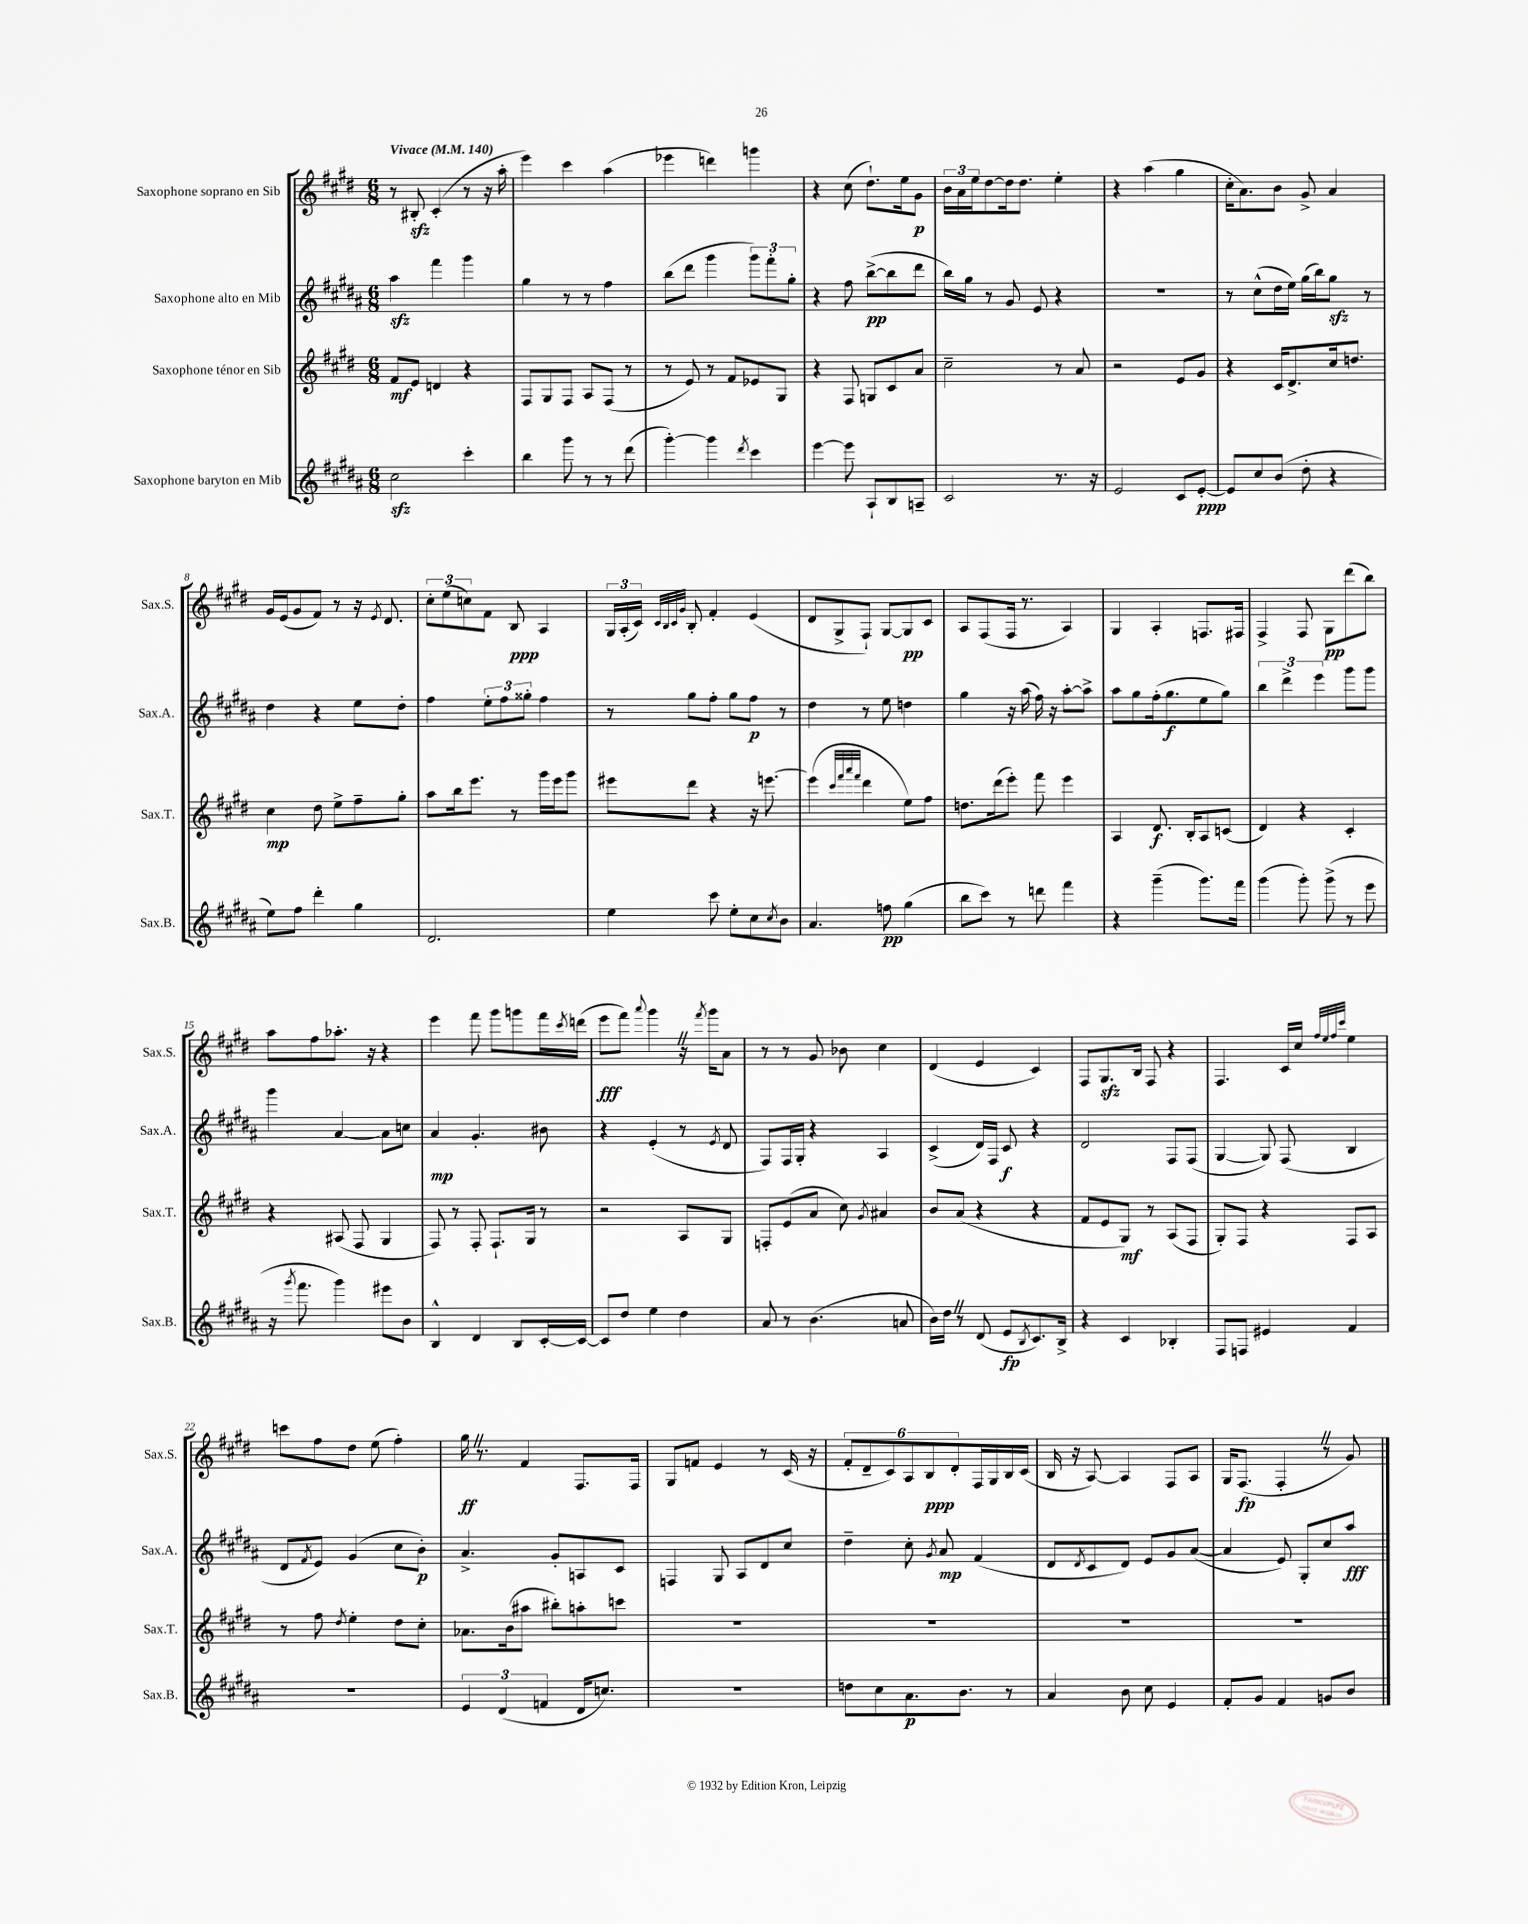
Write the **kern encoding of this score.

**kern	**kern	**kern	**kern
*staff4	*staff3	*staff2	*staff1
*clefG2	*clefG2	*clefG2	*clefG2
*k[f#c#g#d#a#]	*k[f#c#g#d#]	*k[f#c#g#d#a#]	*k[f#c#g#d#]
*M6/8	*M6/8	*M6/8	*M6/8
*MM140	*MM140	*MM140	*MM140
2cc#	8f#	4aa#	8r
.	8e	.	8B#'
.	4d	4fff#	(4c#'
4ccc#'	4r	4ggg#	8r
.	.	.	16r
.	.	.	16aa'
=	=	=	=
4bb	8F#	4gg#	4eee)
.	8G#	.	.
8ggg#	8F#	8r	4ccc#
8r	8A	8r	.
8r	(8F#	4ff#	(4aa
(8ddd#	8r	.	.
=	=	=	=
[4ggg#')	8r	(8bb	4eee-
.	8e)	8ddd#	.
4ggg#]	8r	4ggg#	4ddd)
.	8f#	.	.
8qddd#	.	.	.
4ccc#	8e-	12ggg#)	4ggg
.	.	12fff#'	.
.	8G#	.	.
.	.	12gg#'	.
=	=	=	=
[4eee	4r	4r	4r
8eee]	8F#	8ff#	(8cc#
8A#`	8G	([8bb^	8.dd#`)
8B	8c#	8bb]	.
.	.	.	16ee
8A~	8a	8ddd#	8g#
=	=	=	=
2c#	2cc#~	16bb)	24b
.	.	.	24a
.	.	16gg#	.
.	.	.	24ee
.	.	8r	[8dd#
.	.	8g#	16dd#]
.	.	.	8.dd#
.	.	8e	.
8.r	8r	4r	4ee'
.	8a	.	.
16r	.	.	.
=	=	=	=
2e	2r	2.r	4r
.	.	.	(4aa
8c#	8e	.	4gg#
[8e'	8g#	.	.
=	=	=	=
8e]	4r	8r	16cc#'
.	.	.	8.a)
8cc#	.	(8cc#^^	.
(8b	16c#	16dd#	8b
.	8.d#^	16ee)	.
8dd#'	.	(16gg#	8g#^
.	.	16bb)	.
4r	16cc#	8gg#	4a
.	8.dd	.	.
.	.	8r	.
=	=	=	=
8ee)	4cc#	4dd#	16g#
.	.	.	(16e
8ff#	.	.	8g#
4ddd#'	8dd#	4r	8f#)
.	8ee^	.	8r
4gg#	8ff#~	8ee	16r
.	.	.	8qe
.	.	.	8.d#
.	8gg#'	8dd#'	.
=	=	=	=
2.d#	8aa	4ff#	12cc#'
.	.	.	(12ee
.	16bb	.	.
.	.	.	12cc)
.	8.eee	.	.
.	.	12ee'	8f#
.	.	12ff#	.
.	8r	.	8B
.	.	12gg##'	.
.	16ggg#	4ff#	4A
.	16eee	.	.
.	8ggg#	.	.
=	=	=	=
4ee	8eee#	8r	24G#
.	.	.	(24A'
.	.	.	24c#)
.	.	.	32qqc#
.	.	.	32qqB
.	.	.	32qqc#
.	.	.	32qqg#
.	8ddd#	8gg#	8B'
8ccc#	4r	8ff#'	4f#'
8ee'	.	8gg#	.
8cc#	16r	8ff#	(4e
.	[8.eee	.	.
8qcc#	.	.	.
8b	.	8r	.
=	=	=	=
4.a#	(4eee]	4dd#	8d#
.	.	.	8G#^
.	32qqccc#	.	.
.	32qqfff#	.	.
.	32qqaaa	.	.
.	32qqfff#	.	.
.	4ddd#	8r	8F#`)
8ff	.	8ee	[8G#
(4gg#	8ee)	4dd	8G#]
.	8ff#	.	8c#
=	=	=	=
8bb	8.dd	4gg#	8A
8ccc#)	.	.	(8F#
.	(16ddd#	.	.
8r	8eee')	16r	16F#
.	.	(16aa#	8.r
8ddd	8fff#	16ff#)	.
.	.	16r	.
4fff#	4eee	[8aa#'	4A)
.	.	8aa#^]	.
=	=	=	=
4r	4A	8aa#	4G#
.	.	8gg#	.
(4ggg#~	8.d#	(16ff#'	4A'
.	.	8.gg#	.
.	16B'	.	.
8.ggg#)	8A	8ee	8.F
.	(8c	8gg#)	.
16fff#	.	.	16F#
=	=	=	=
(4ggg#	4d#)	6bb	4F#^
.	.	6ddd#^	.
8ggg#')	4r	.	8F#
.	.	6eee	.
(8ggg#^	.	.	8G#
8r	4c#'	8ggg#	(8ddd#
8eee	.	8ggg#	8bb)
=	=	=	=
16r	4r	4ggg#	8aa
8qggg#	.	.	.
8.fff#	.	.	.
.	.	.	8ff#
4ggg#)	(8A#	[4a#	8.aa-'
.	8F#	.	.
.	.	.	16r
8eee#	4G#	8a#]	4r
8b	.	8cc	.
=	=	=	=
4B^^	8F#)	4a#	4eee
.	8r	.	.
4d#	8F#'	4.g#'	8fff#
.	8.F#`	.	8ggg#
8B	.	.	8ggg
.	16G#	.	.
[16c#'	8r	8b#	16fff#
.	.	.	8qccc#
16c#_	.	.	(16ddd
=	=	=	=
8c#]	2r	4r	8eee
8dd#	.	.	8fff#)
.	.	.	8qqaaa
4ee	.	(4e'	4ggg#
4dd#	8A	8r	16r
.	.	.	8qfff#
.	.	.	16ggg#
.	.	8qe	.
.	8G#	8d#	8a
=	=	=	=
8a#	8F'	8F#)	8r
8r	(8e	16F#	8r
.	.	16G#'	.
(4.b	8a	4r	8g#
.	8cc#)	.	8b-
.	8qg#	.	.
.	4a#	4A#	4cc#
8a	.	.	.
=	=	=	=
16b)	8b	(4c#^	(4d#
16dd#	.	.	.
8r	(8a	.	.
(8d#	4r	16d#)	4e
.	.	16F#	.
8e	.	8c#	.
8qB	.	.	.
8.c#)	4r	4r	4c#)
16B^	.	.	.
=	=	=	=
4r	8f#	2d#	8F#
.	8e	.	8.G#
4c#	8G#)	.	.
.	.	.	16B
.	8r	.	8F#
4B-'	(8A	8F#	4r
.	8F#	(8F#	.
=	=	=	=
8F#	8G#')	[4G#	4.F#
8F	8F#	.	.
4e#	4r	8G#])	.
.	.	(8F#	16c#
.	.	.	16cc#
.	.	.	32qqff#
.	.	.	32qqee
.	.	.	32qqff#
.	.	.	32qqccc#
4f#	8F#	4B	4ee
.	8A	.	.
=	=	=	=
2.r	8r	8d#	8ccc
.	.	8qf#	.
.	8ff#	8e)	8ff#
.	8qdd#	.	.
.	4ee'	(4g#	8dd#
.	.	.	(8ee
.	8dd#	8cc#	4ff#')
.	8cc#'	8b')	.
=	=	=	=
6e	8.a-	4.a#^	16gg#
.	.	.	8.r
(6d#	.	.	.
.	(16b	.	.
.	8aa#	.	4f#
6f	.	.	.
.	8bb#')	8g#'	.
16d#	8aa'	8A	8.F#
8.cc)	.	.	.
.	8ccc	8c#	.
.	.	.	16F#
=	=	=	=
2.r	2.r	4F	8G#
.	.	.	8f
.	.	8G#	4e
.	.	8A#	.
.	.	8d#	8r
.	.	8cc#	(16c#
.	.	.	16r
=	=	=	=
8dd	2.r	4dd#~	12f#'
.	.	.	12d#~
8cc#	.	.	.
.	.	.	12c#)
8.a#	.	8cc#'	12A
.	.	.	12B
.	.	8qg#	.
.	.	8a#	.
.	.	.	12d#'
8.b	.	.	.
.	.	(4f#	16F#
.	.	.	16G#
8r	.	.	16B
.	.	.	(16c#
=	=	=	=
4a#	2.r	8d#	16B
.	.	.	16r
.	.	8qd#	.
.	.	8c#	[8A)
8b	.	8d#)	4A]
8cc#	.	8e	.
4e	.	8g#	8F#
.	.	([8a#	8A
=	=	=	=
8f#'	2.r	4a#]	16G#
.	.	.	(8.F#
8g#	.	.	.
4f#	.	8e)	4F#'
.	.	8G#'	.
8g	.	8cc#	8r
8b	.	8aa#	8g#)
==	==	==	==
*-	*-	*-	*-
